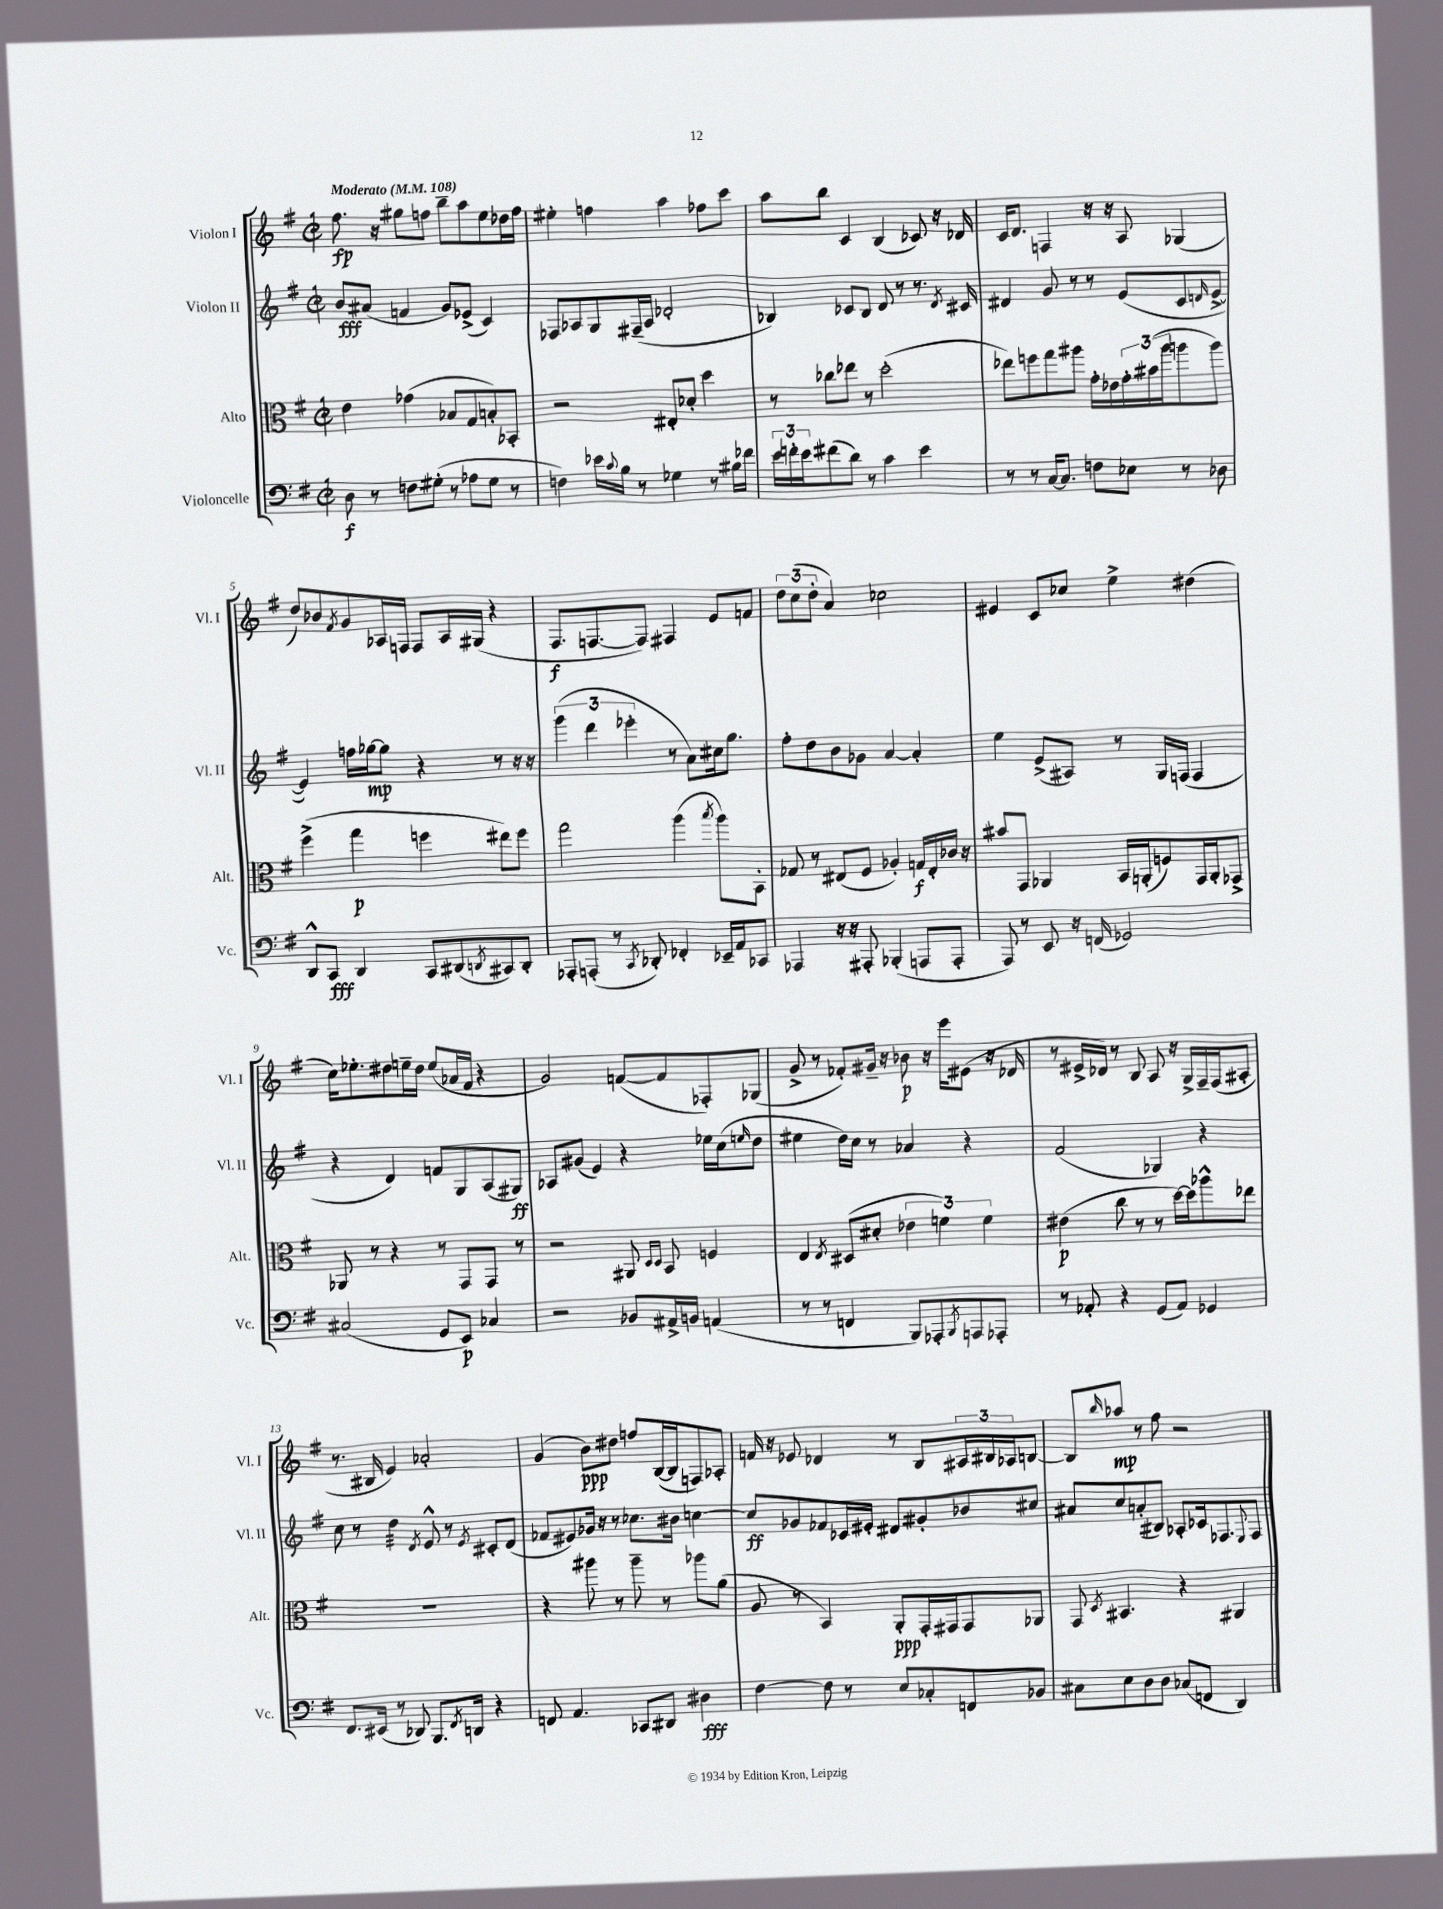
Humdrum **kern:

**kern	**kern	**kern	**kern
*staff4	*staff3	*staff2	*staff1
*clefF4	*clefC3	*clefG2	*clefG2
*k[f#]	*k[f#]	*k[f#]	*k[f#]
*M2/2	*M2/2	*M2/2	*M2/2
*met(c|)	*met(c|)	*met(c|)	*met(c|)
*MM108	*MM108	*MM108	*MM108
8D	4e	8b	8.ff#
8r	.	(8a#	.
.	.	.	16r
8F	(4g-	4f	8gg#
(8G#'	.	.	8ff
8r	8B-	8g)	8bb~
8A-	8G	(8e-^	8aa
8G#	8B')	4c)	8ee
8r	8BB-'	.	16dd-
.	.	.	16ff
=	=	=	=
4F)	2r	8F-	4ee#'
.	.	8A-	.
16e-	.	8G	4ff
8qqc	.	.	.
16B	.	.	.
8r	.	(16F#~	.
.	.	16A-	.
4G-	8E#'	2d-'	4aa
.	8d-'	.	.
8r	4dd	.	8ff-
16B#	.	.	8ccc
16f-	.	.	.
=	=	=	=
24e	8r	4B-)	8aa
24f'	.	.	.
24e	.	.	.
(8f#	8cc-	.	8bb
8d)	8ee-	8c-	4c
8r	8r	8B-	.
4c	(2dd'	8d	(4B
.	.	8r	.
4e	.	8.r	8c-)
.	.	.	16r
.	.	8qd	.
.	.	16c#	16d-
=	=	=	=
8r	8ee-)	4d#	16c
.	.	.	8.d
8r	8ff	.	.
[16C	8gg	8g	4F
8.C]	.	.	.
.	8aa#	8r	.
8F	16g'	8r	16r
.	16e-	.	16r
8E-	24g'	(8e	8A
.	(24b#	.	.
.	24aa#	.	.
8r	8aa	8c	(4G-
.	.	16qqd	.
8D-	8aa)	[8e^	.
=	=	=	=
8DD^^	(4ff#^	4e])	8dd)
8CC	.	.	8b-
.	.	.	8qf#
4DD	4gg	16ff	8g
.	.	[16gg-	.
.	.	8gg-]	16A-
.	.	.	16F
8CC	4ff	4r	8F
(8DD#	.	.	16A-
.	.	.	(16G#
8qDD	.	.	.
8CC#)	8ee#)	8r	4r
8DD'	8ff	16r	.
.	.	16r	.
=	=	=	=
8AAA-'	2gg	(6ggg	8.F#
(8AAA'	.	.	.
.	.	6ddd	.
.	.	.	[8.F
8r	.	.	.
.	.	6eee-'	.
8qCC	.	.	.
8DD-')	.	.	8F])
4FF-'	(4aa	8r	4F#
.	.	8a)	.
.	8qbb	.	.
16EE-~	8aa)	16cc#	8e
16AA	.	8.gg	.
8CC-	8BB'	.	8f
=	=	=	=
4AAA-	8G-	8ff#'	12dd
.	.	.	(12cc
.	8r	8dd	.
.	.	.	12dd'
16r	(8E#	8b	4a)
16r	.	.	.
8AAA#'	8F#	8g-	.
(4BBB-'	4A-')	[4a	2cc-
8AAA	16G	4a']	.
.	16E#'	.	.
8AAA'	16c-	.	.
.	16r	.	.
=	=	=	=
8AAA)	8b#	4ee	4e#
8r	8GG	.	.
8EE	4AA-	(8e^	8c
16r	.	8A#)	8cc-
(16FF	.	.	.
2GG-)	16BB	8r	4ee^
.	(16AA'	.	.
.	8F)	16G	.
.	.	(16F	.
.	16GG	4F	(4dd#
.	16AA'	.	.
.	8GG-^	.	.
=	=	=	=
(2C#	8AA-	4r	16cc)
.	.	.	8.ee-'
.	8r	.	.
.	4r	4d)	8dd#
.	.	.	16ee~
.	.	.	16dd#
8GG	8r	8f	(8ee
8EE)	8GG	8G	16a-
.	.	.	16f#
4C-	8GG	(8A	4r
.	8r	8G#)	.
=	=	=	=
2r	2r	8A-	2g)
.	.	(8g#	.
.	.	4e)	.
8BB-	8AA#	4r	([8f
.	16qqD	.	.
.	16qqD	.	.
16AA#^	8BB	.	8f]
16BB	.	.	.
(4AA	4F	16ee-	8F-')
.	.	(16cc	.
.	.	16qqee	.
.	.	8dd	(8G-
=	=	=	=
8r	4E	4ee#	8g^
8r	.	.	8r
.	8qE	.	.
4FF	(8D#	16dd)	8f-')
.	.	16cc	.
.	8d#'	8r	16g#~
.	.	.	16r
8BBB)	6e-	4a-	8b-
8AAA-'	.	.	16r
.	6f)	.	.
.	.	.	16eee
8qBBB	.	.	.
8AAA	.	4r	(8e#
.	6f	.	.
8AAA-'	.	.	16r
.	.	.	16d-
=	=	=	=
8r	(4e#	(2f#	8r
8AA-'	.	.	16e#^
.	.	.	16d-)
4r	8cc	.	8r
.	8r	.	8B
(8GG	8r	4G-)	8A
8AA-)	[16dd)	.	16r
.	16dd]	.	16G^
4GG-	8aa-^^	4r	16F#~
.	.	.	(16F#
.	8ee-	.	8A#'
=	=	=	=
8.FF#	1r	8cc	8.r
.	.	8r	.
(16EE#	.	.	16B#
8r	.	4dd	4e)
8DD-)	.	.	.
.	.	8qd	.
8.BBB	.	8e^^	2a-'
.	.	8r	.
8qFF#	.	.	.
16DD	.	.	.
.	.	8qe	.
4r	.	8c#'	.
.	.	(8d	.
=	=	=	=
8FF	4r	8f-	(4g
4.AA	.	8e#)	.
.	8aa#	16g-	8b)
.	.	16r	.
.	8r	8r	8dd#
8CC-	8aa#~	8.cc-	8ff
8DD#	8r	.	([16B
.	.	16b#	16B]
4D#	8aa-	[4cc	8F)
.	(8a	.	8A-'
=	=	=	=
[4F#	8A	8cc]	16f
.	.	.	16r
.	8r	8g-	8e-
8F#]	4BB)	8f-	4d-
8r	.	16c-	.
.	.	16e#'	.
8E	8AA'	8d#	8r
8C-'	16GG'	8g#'	8B
.	16GG#	.	.
8FF	8GG#	8b-	24A#
.	.	.	24B#
.	.	.	24A-
8BB-	8AA-	8cc#	[8B
=	=	=	=
8C#	8GG	8a#	8B]
.	8qD	.	16qqbb
8E	4.BB#	8cc	8aa-
8D	.	(8a'	8r
8D	.	8B#)	8ff#
(8C-	4r	8A-'	2r
8FF	.	16c-	.
.	.	8.F-	.
4DD)	4AA#	.	.
.	.	8qqE	.
.	.	8F-	.
==	==	==	==
*-	*-	*-	*-
